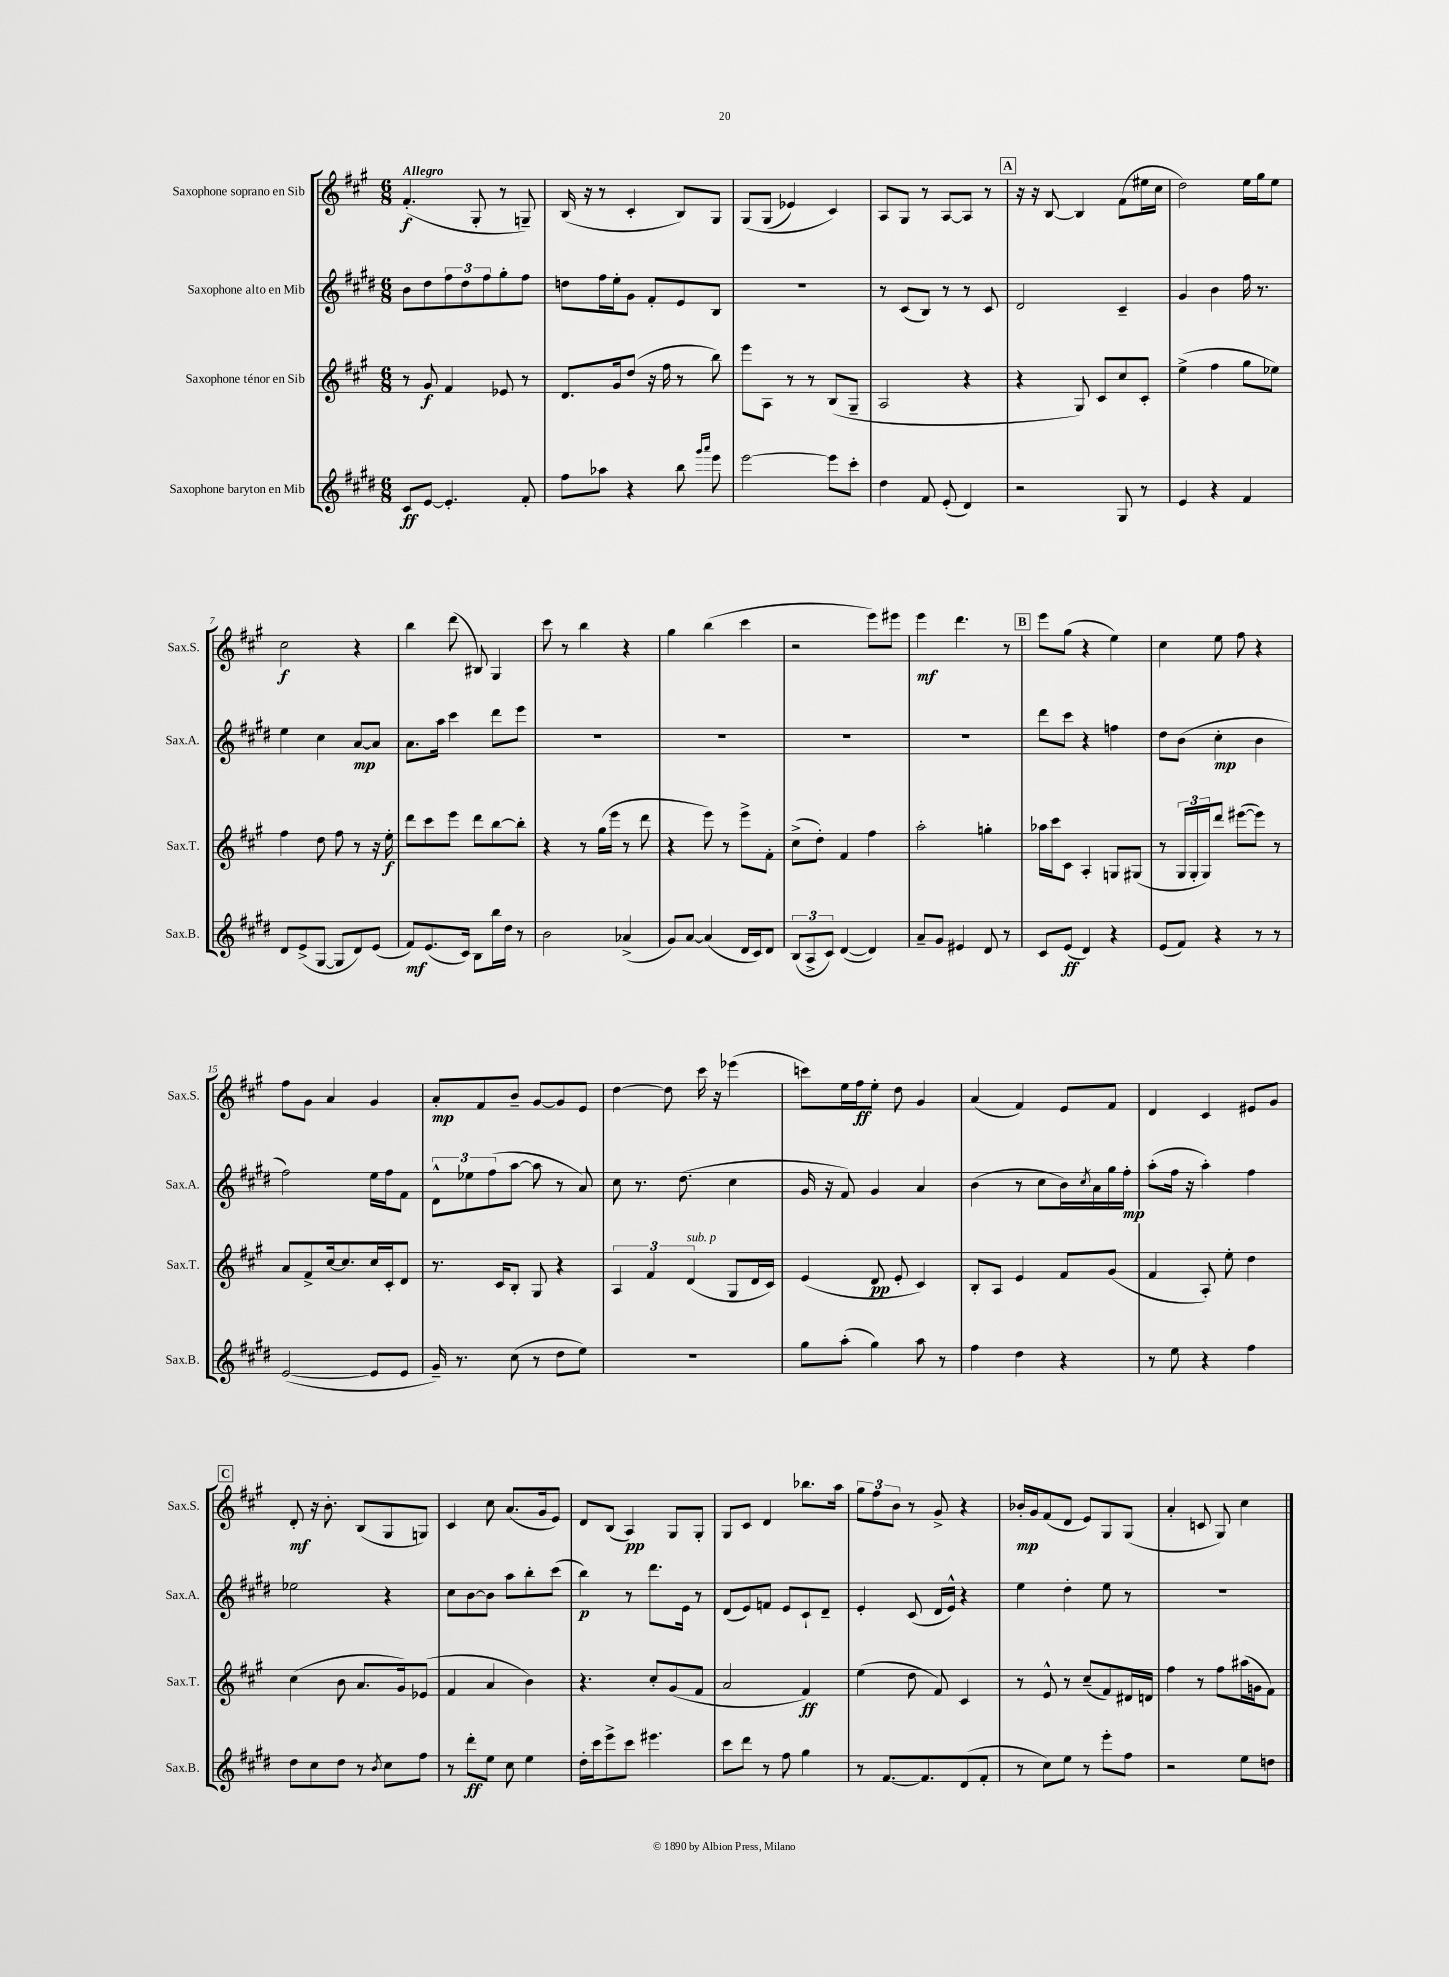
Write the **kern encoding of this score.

**kern	**kern	**kern	**kern
*staff4	*staff3	*staff2	*staff1
*clefG2	*clefG2	*clefG2	*clefG2
*k[f#c#g#d#]	*k[f#c#g#]	*k[f#c#g#d#]	*k[f#c#g#]
*M6/8	*M6/8	*M6/8	*M6/8
8c#	8r	8b	(4.f#'
[8e	8g#	8dd#	.
4.e']	4f#	12ff#	.
.	.	12dd#	.
.	.	.	8G#'
.	.	12ff#	.
.	8e-	8gg#'	8r
8f#'	8r	8ff#	8G~)
=	=	=	=
8ff#	8.d	8dd	(16B
.	.	.	16r
8aa-	.	16ff#	8r
.	16g#	16ee'	.
4r	(8dd	8g#	4c#'
.	16r	8f#'	.
.	16ff#	.	.
8bb	8r	8e	8B)
16qqggg#	.	.	.
16qqaaa	.	.	.
8eee	8bb)	8B	8G#
=	=	=	=
[2eee	8eee	2.r	&(8G#
.	8A	.	(8G#
.	8r	.	4e-)
.	8r	.	.
8eee]	(8B	.	4c#&)
8ccc#'	8G#~	.	.
=	=	=	=
4dd#	2A	8r	8A
.	.	(8c#	8G#
8f#	.	8B)	8r
(8e'	.	8r	[8A
4d#)	4r	8r	8A]
.	.	8c#	8r
=	=	=	=
2r	4r	2d#	16r
.	.	.	16r
.	.	.	[8B
.	8G#)	.	4B]
.	8c#	.	.
8G#	8cc#	4c#~	(8f#
8r	8c#'	.	16ee#
.	.	.	16cc#
=	=	=	=
4e	(4ee^	4g#	2dd)
4r	4ff#	4b	.
4f#	8gg#	16ff#	16ee
.	.	8.r	16gg#
.	8ee-)	.	8ee
=	=	=	=
8d#	4ff#	4ee	2cc#
(8e^	.	.	.
[8G#	8dd	4cc#	.
8G#]	8ff#	.	.
8d#)	8r	[8a	4r
(8e	16r	8a]	.
.	16ee'	.	.
=	=	=	=
8f#)	8ddd	8.a	4bb
(8.e	8ccc#	.	.
.	.	16aa	.
.	8eee	4ccc#	(8ddd
16c#)	.	.	.
8B	8ddd	.	8B#)
16bb	[8bb	8ddd#	4G#
16dd#	.	.	.
8r	8bb']	8eee	.
=	=	=	=
2b	4r	2.r	8ccc#
.	.	.	8r
.	8r	.	4bb
.	(16gg#	.	.
.	16eee	.	.
(4a-^	8r	.	4r
.	8ddd	.	.
=	=	=	=
8g#)	4r	2.r	4gg#
[8a	.	.	.
(4a]	8eee)	.	(4bb
.	8r	.	.
16d#	8eee^	.	4ccc#
16c#)	.	.	.
8d#	8f#'	.	.
=	=	=	=
(12B	(8cc#^	2.r	2r
12A^	.	.	.
.	8dd')	.	.
12c#)	.	.	.
([4d#	4f#	.	.
4d#])	4ff#	.	8eee)
.	.	.	8eee#
=	=	=	=
8a~	2aa'	2.r	4eee
8g#	.	.	.
4e#	.	.	4.ddd
8d#	4gg'	.	.
8r	.	.	8r
=	=	=	=
8c#	16aa-	8ddd#	8eee
.	16ccc#	.	.
(8e	8c#	8ccc#	(8gg#
4d#)	4A'	4r	4r
4r	8G	4ff	4ee)
.	(8G#	.	.
=	=	=	=
(8e	8r	8dd#	4cc#
8f#)	24G#	(8b	.
.	24G#'	.	.
.	24G#)	.	.
4r	8ddd	4cc#'	8ee
.	([8eee#	.	8ff#
8r	8eee#])	4b	4r
8r	8r	.	.
=	=	=	=
([2e	8a	2ff#)	8ff#
.	8f#^	.	8g#
.	[16cc#	.	4a
.	8.cc#]	.	.
8e]	16cc#	16ee	4g#
.	16c#'	16ff#	.
8e	8d	8f#	.
=	=	=	=
16g#~)	8.r	12d#^^	8a'
8.r	.	.	.
.	.	12ee-	.
.	.	.	8f#
.	.	(12ff#	.
.	16c#	.	.
(8cc#	8B'	[8aa	8b~
8r	8G#	8aa]	[8g#
8dd#	4r	8r	8g#]
8ee)	.	8a)	8e
=	=	=	=
2.r	6A	8cc#	[4dd
.	.	8.r	.
.	6f#	.	.
.	.	.	8dd]
.	.	(8.dd#	.
.	(6d	.	.
.	.	.	16ccc#
.	.	.	16r
.	8G#	4cc#	(4eee-
.	16d	.	.
.	16c#)	.	.
=	=	=	=
8gg#	(4e	16g#	8ccc)
.	.	16r	.
(8aa'	.	8f#)	16ee
.	.	.	16ff#
4gg#)	8d	4g#	8ee'
.	8e'	.	8dd
8aa	4c#)	4a	4g#
8r	.	.	.
=	=	=	=
4ff#	8B'	(4b	(4a
.	8A	.	.
4dd#	4e	8r	4f#)
.	.	8cc#	.
4r	8f#	16b)	8e
.	.	8qcc#	.
.	.	16a	.
.	(8g#	16gg#	8f#
.	.	16ff#'	.
=	=	=	=
8r	4f#	(8aa'	4d
8ee	.	16ff#	.
.	.	16r	.
4r	8A')	4aa')	4c#
.	8ee'	.	.
4ff#	4dd	4ff#	8e#
.	.	.	8g#
=	=	=	=
8dd#	(4cc#	2ee-	8d'
8cc#	.	.	16r
.	.	.	8.b'
8dd#	8b	.	.
8r	8.a	.	(8B
8qb	.	.	.
8cc#	.	4r	8G#
.	16g#)	.	.
8ff#	(8e-	.	8G)
=	=	=	=
8r	4f#	8cc#	4c#
8ddd#'	.	[8b	.
8ee	4a	8b]	8cc#
8cc#	.	8aa	(8.a
4ee	4b)	8bb'	.
.	.	.	16g#
.	.	(8ccc#	8e)
=	=	=	=
16dd#'	4.r	4bb)	8d
16ccc#	.	.	.
8eee^	.	.	(8B
8ccc#	.	8r	4A)
4.eee#	8cc#'	8.ddd#	.
.	(8g#	.	8G#
.	.	16e	.
.	8f#	8r	8G#'
=	=	=	=
8ccc#	2a	(8d#	8G#
8ddd#	.	8e)	8c#
8r	.	8f	4d
8ff#	.	8e	.
4gg#	4f#)	8c#`	8.bb-
.	.	8d#~	.
.	.	.	16aa
=	=	=	=
8r	(4ee	4e'	12gg#
.	.	.	12ff#
[8.f#	.	.	.
.	.	.	12b
.	8dd	(8c#	8r
8.f#]	.	.	.
.	8f#)	16d#	8g#^
.	.	16e^^)	.
(8d#	4c#	4r	4r
8f#'	.	.	.
=	=	=	=
8r	8r	4ee	16b-'
.	.	.	16g#
8cc#)	8e^^	.	(8f#
8ee	8r	4dd#'	8d
8r	(8cc#~	.	8e)
8eee'	8f#)	8ee	8G#
8ff#	16d#	8r	(8G#
.	16d	.	.
=	=	=	=
2r	4ff#	2.r	4a'
.	8r	.	8c
.	8ff#	.	8G#)
8ee	(16aa#	.	4cc#
.	16g	.	.
8dd	8f#)	.	.
==	==	==	==
*-	*-	*-	*-
